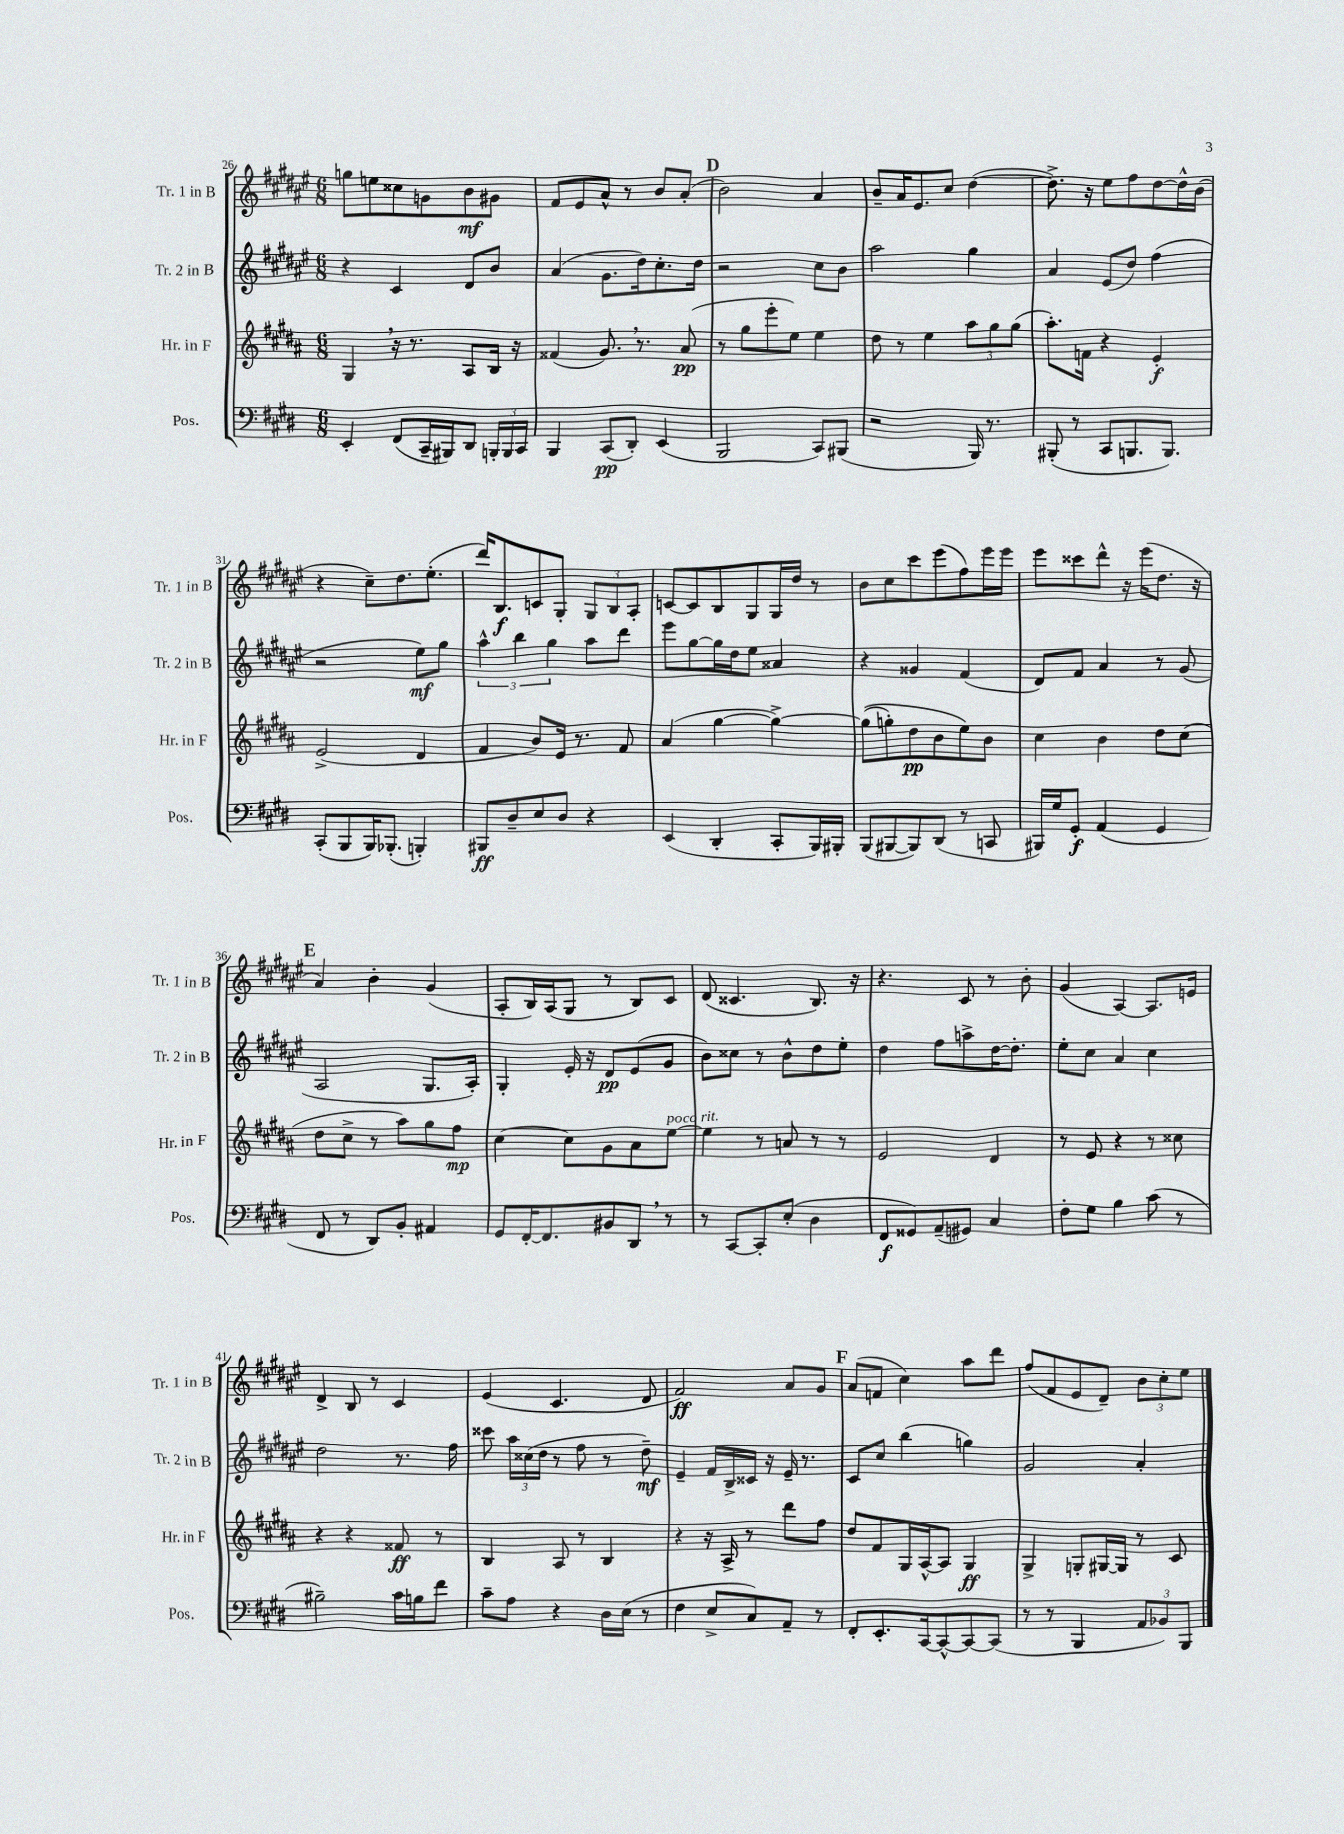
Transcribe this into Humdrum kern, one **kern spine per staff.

**kern	**kern	**kern	**kern
*staff4	*staff3	*staff2	*staff1
*clefF4	*clefG2	*clefG2	*clefG2
*k[f#c#g#d#]	*k[f#c#g#d#a#]	*k[f#c#g#d#a#e#]	*k[f#c#g#d#a#e#]
*M6/8	*M6/8	*M6/8	*M6/8
4EE'	4G#	4r	8gg
.	.	.	8ee
(8FF#	16r	4c#	8cc##
.	8.r	.	.
16CC#~	.	.	8g
16BBB#)	.	.	.
8DD#	8A#	8d#	8b
24BBB'	16B	8b	8g#
24BBB	.	.	.
.	16r	.	.
24CC#	.	.	.
=	=	=	=
4BBB	(4f##	(4a#	8f#
.	.	.	8e#
(8CC#	8.g#)	8.g#	8a#^^
8DD#')	.	.	8r
.	8.r	16dd#)	.
(4EE	.	8.cc#'	8b
.	(8a#	.	(8a#'
.	.	16dd#	.
=	=	=	=
2BBB	8r	2r	2b)
.	8gg#	.	.
.	8eee'	.	.
.	8ee)	.	.
8CC#)	4ee	8cc#	4a#
(8BBB#	.	8b	.
=	=	=	=
2r	8dd#	2aa#	8b~
.	8r	.	16a#
.	.	.	8.e#
.	4ee	.	.
.	.	.	8cc#
16BBB)	12aa#	4gg#	([4dd#
8.r	.	.	.
.	12gg#	.	.
.	(12gg#	.	.
=	=	=	=
(8BBB#'	8.aa#')	4a#	8.dd#^])
8r	.	.	.
.	16f	.	16r
8CC#	4r	(8e#	8ee#
8.BBB	.	8dd#)	8ff#
.	4e'	(4ff#	[8dd#
8.BBB)	.	.	.
.	.	.	16dd#^^]
.	.	.	(16b
=	=	=	=
(8CC#'	(2e^	2r	4r
8BBB	.	.	.
16BBB)	.	.	8cc#~)
(8.BBB-'	.	.	.
.	.	.	8.dd#
4BBB')	4d#	8ee#)	.
.	.	.	(8.ee#'
.	.	8gg#	.
=	=	=	=
8BBB#	4f#	6aa#^^	16ddd#)
.	.	.	8.B
8D#~	.	.	.
.	.	6bb	.
8E	8b)	.	8c
.	.	6gg#	.
8D#	16e	.	8G#'
.	8.r	.	.
4r	.	8aa#	12G#
.	.	.	12B
.	8f#	8ddd#	.
.	.	.	12A#'
=	=	=	=
(4EE	(4a#	8eee#	[8c
.	.	[8gg#	8c]
4DD#'	[4gg#	16gg#]	8B
.	.	16dd#	.
.	.	8ee#	8G#
8CC#'	4gg#^_)	4a##	16G#
.	.	.	16dd#
16BBB)	.	.	8r
16BBB#'	.	.	.
=	=	=	=
(8BBB	&((8gg#]	4r	8b
[8BBB#	8gg')	.	8cc#
8BBB#])	8dd#	4g##	8ccc#
(8DD#	8b	.	(8eee#
8r	8ee&)	(4f#	8ff#)
8CC	8b	.	16eee#
.	.	.	16eee#
=	=	=	=
16BBB#)	4cc#	8d#)	8eee#
16G#	.	.	.
8GG#'	.	8f#	8ccc##
(4AA	4b	4a#	8ddd#^^
.	.	.	16r
.	.	.	(16eee#
4GG#	8dd#	8r	8.dd#
.	(8cc#	(8g#	.
.	.	.	16r
=	=	=	=
8FF#	8dd#	2A#	4a#)
8r	8cc#^	.	.
8DD#)	8r	.	4b'
8BB'	8aa#)	.	.
4AA#	8gg#	8.G#	(4g#
.	8ff#	.	.
.	.	16A#')	.
=	=	=	=
8GG#	[4cc#	4G#'	8A#'
[16FF#'	.	.	16B)
8.FF#]	.	.	(16A#
.	8cc#]	16e#'	8G#
.	.	16r	.
8BB#	8g#	8d#	8r
8DD#	8a#	(8e#	8B)
8r	[8ee	8g#	8c#
=	=	=	=
8r	4ee]	8b)	(8d#
[8CC#	.	8cc##	4.c##
8CC#']	8r	8r	.
(8E'	8a	8b^^	.
4D#	8r	8dd#	8.B)
.	8r	8ee#'	.
.	.	.	16r
=	=	=	=
8FF#	2e	4dd#	4.r
8GG##)	.	.	.
(8AA~	.	8ff#	.
8GG#)	.	8aa^	8c#
4C#	4d#	[16dd#	8r
.	.	8.dd#']	.
.	.	.	8b'
=	=	=	=
8F#'	8r	8ee#'	(4g#
8G#	8e	8cc#	.
4B	4r	4a#	[4A#)
(8c#	8r	4cc#	8.A#]
8r	8cc##	.	.
.	.	.	16e
=	=	=	=
2B#~)	4r	2dd#	4d#^
.	4r	.	8B
.	.	.	8r
16c#	8f##	8.r	4c#
16B	.	.	.
8f#	8r	.	.
.	.	16ff#	.
=	=	=	=
8c#~	4B	8ccc##	(4e#
8A	.	24aa#	.
.	.	(24cc##	.
.	.	24dd#	.
4r	8A#	8r	4.c#
.	8r	8ff#	.
16D#	4B	8r	.
(16E	.	.	.
8r	.	8dd#~)	8d#
=	=	=	=
4F#	4r	4e#~	2f#)
8E^	16r	16f#	.
.	16A#^	16B^	.
8C#)	8r	16c##	.
.	.	16r	.
8AA~	8ddd#	16e#~	8a#
.	.	8.r	.
8r	8ff#	.	8g#
=	=	=	=
8FF#'	8dd#	8c#	(8a#
8.EE'	8f#	8cc#	8f
.	16G#	(4bb	4cc#)
[16CC#	[16A#^^	.	.
8CC#^^_	8A#]	.	.
8CC#_	4G#	4gg)	8aa#
(8CC#]	.	.	8ddd#
=	=	=	=
8r	4G#^	2g#	(8ff#
8r	.	.	8f#
4BBB	8G'	.	8e#
.	[16G#	.	8d#~)
.	16G#]	.	.
12AA	8r	4a#'	12b
12BB-)	.	.	12cc#'
.	8c#	.	.
12BBB	.	.	12ee#
==	==	==	==
*-	*-	*-	*-
